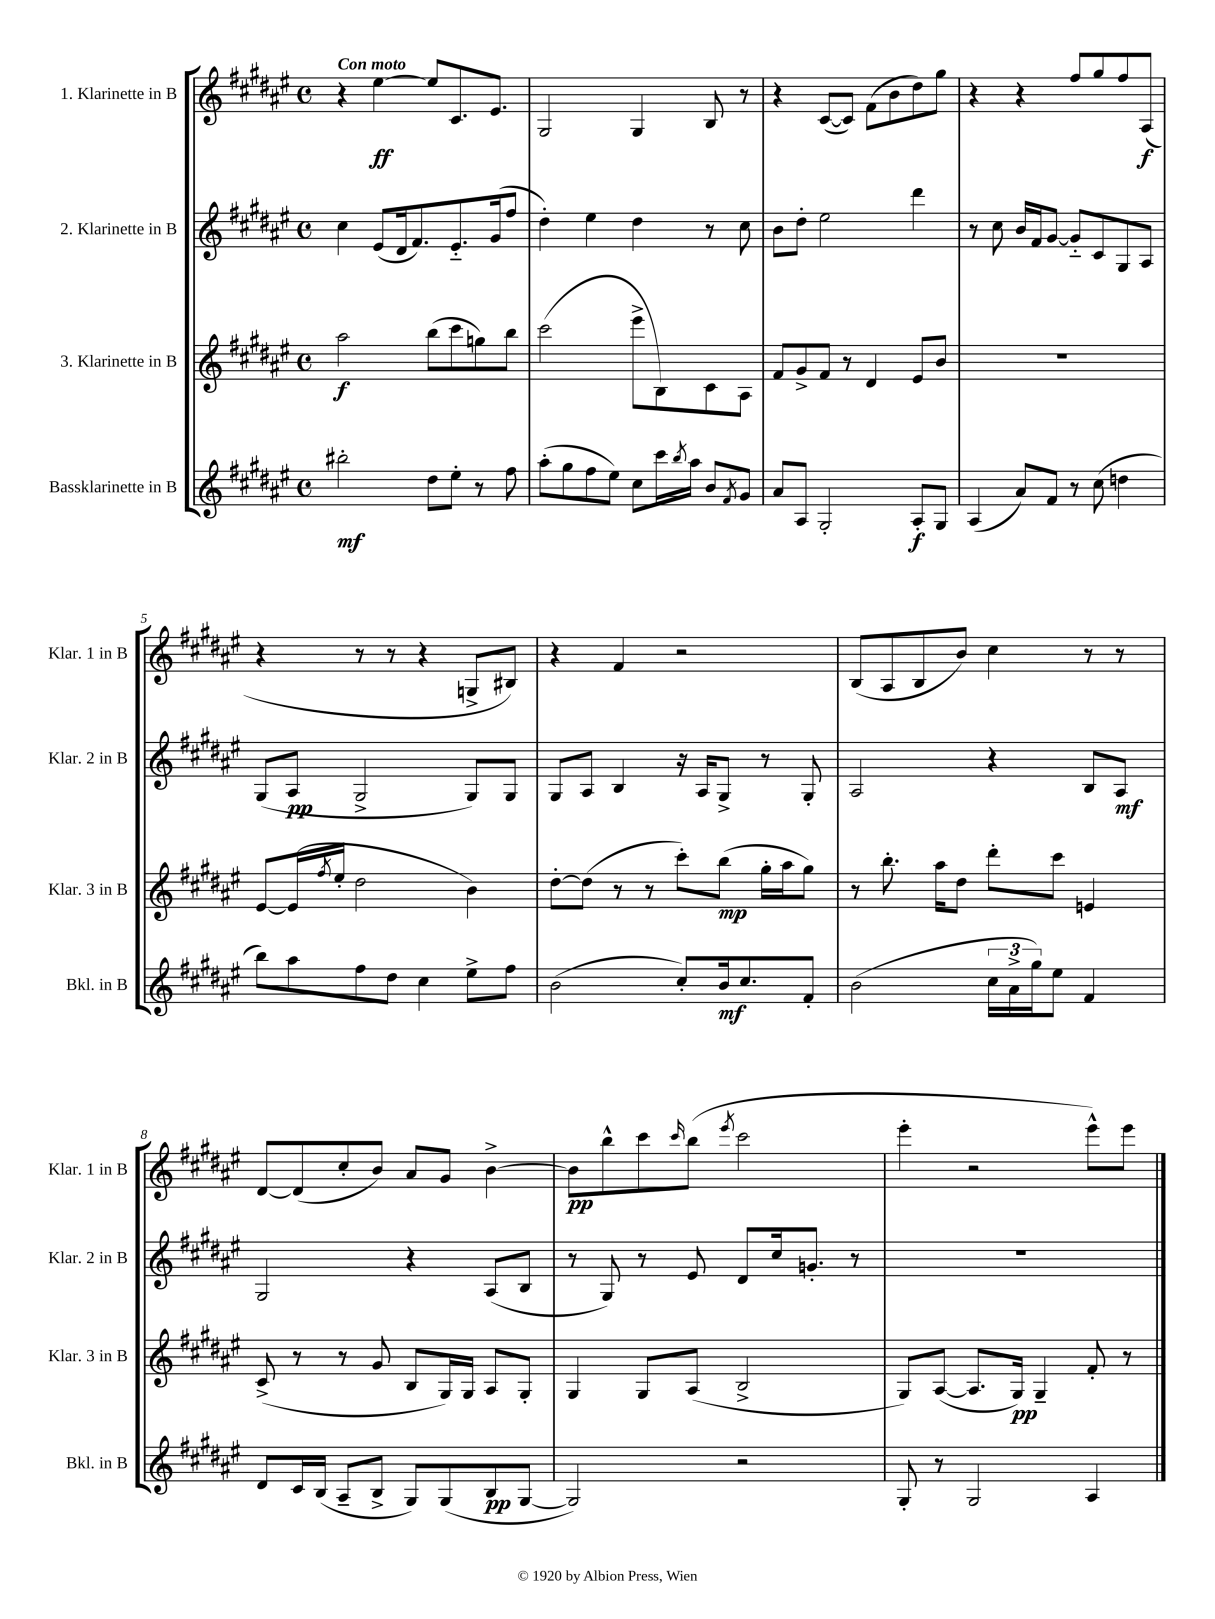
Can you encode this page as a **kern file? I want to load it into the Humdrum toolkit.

**kern	**kern	**kern	**kern
*staff4	*staff3	*staff2	*staff1
*clefG2	*clefG2	*clefG2	*clefG2
*k[f#c#g#d#a#e#]	*k[f#c#g#d#a#e#]	*k[f#c#g#d#a#e#]	*k[f#c#g#d#a#e#]
*M4/4	*M4/4	*M4/4	*M4/4
*met(c)	*met(c)	*met(c)	*met(c)
2bb#'	2aa#	4cc#	4r
.	.	(8e#	[4ee#
.	.	16d#	.
.	.	8.f#)	.
8dd#	(8bb	.	8ee#]
8ee#'	8ccc#	8.e#'~	8.c#
8r	8gg)	.	.
.	.	(16g#	8.e#
8ff#	8bb	8ff#	.
=	=	=	=
(8aa#'	(2ccc#	4dd#')	2G#
8gg#	.	.	.
8ff#	.	4ee#	.
8ee#)	.	.	.
8cc#	8eee#^	4dd#	4G#
16ccc#	8B)	.	.
8qbb	.	.	.
16aa#	.	.	.
8b	8c#	8r	8B
8qf#	.	.	.
8g#	8A#	8cc#	8r
=	=	=	=
8a#	8f#	8b	4r
8A#	8g#^	8dd#'	.
2G#'	8f#	2ee#	([8c#
.	8r	.	8c#])
.	4d#	.	(8f#
.	.	.	8b
8A#'	8e#	4ddd#	8dd#)
8G#	8b	.	8gg#
=	=	=	=
(4A#	1r	8r	4r
.	.	8cc#	.
8a#)	.	16b	4r
.	.	16f#	.
8f#	.	[8g#	.
8r	.	8g#'~]	8ff#
(8cc#	.	8c#	8gg#
4dd	.	8G#	8ff#
.	.	8A#	(8A#
=	=	=	=
8bb)	[8e#	(8G#	4r
8aa#	(16e#]	8A#	.
.	8qff#	.	.
.	16ee#'	.	.
8ff#	2dd#	2G#^	8r
8dd#	.	.	8r
4cc#	.	.	4r
8ee#^	4b)	8G#)	8G^
8ff#	.	8G#	8B#)
=	=	=	=
(2b	[8dd#'	8G#	4r
.	(8dd#]	8A#	.
.	8r	4B	4f#
.	8r	.	.
8cc#')	8ccc#')	16r	2r
.	.	16A#	.
16b	(8bb	8G#^	.
8.cc#	.	.	.
.	16gg#'	8r	.
.	16aa#	.	.
8f#'	8gg#)	8G#'	.
=	=	=	=
(2b	8r	2A#	(8B
.	8.bb'	.	8A#
.	.	.	8B
.	16aa#	.	.
.	8dd#	.	8b)
24cc#	8ddd#'	4r	4cc#
24a#^	.	.	.
24gg#)	.	.	.
8ee#	8ccc#	.	.
4f#	4e	8B	8r
.	.	8A#	8r
=	=	=	=
8d#	(8c#^	2G#	[8d#
16c#	8r	.	(8d#]
(16B	.	.	.
8A#~	8r	.	8cc#'
8B^	8g#	.	8b)
8G#)	8B	4r	8a#
(8G#	16G#)	.	8g#
.	16G#	.	.
8B	8A#	(8A#	[4b^
[8G#	8G#'	8B	.
=	=	=	=
2G#])	4G#	8r	8b]
.	.	8G#)	8bb^^
.	8G#	8r	8ccc#
.	.	.	16qqccc#
.	(8A#	8e#	(8bb
.	.	.	8qeee#
2r	2B^	8d#	2ccc#
.	.	16cc#	.
.	.	8.g'	.
.	.	8r	.
=	=	=	=
8G#'	8G#)	1r	4eee#'
8r	([8A#	.	.
2G#	8.A#]	.	2r
.	16G#)	.	.
.	4G#~	.	.
4A#	8f#'	.	8eee#^^)
.	8r	.	8eee#
==	==	==	==
*-	*-	*-	*-
